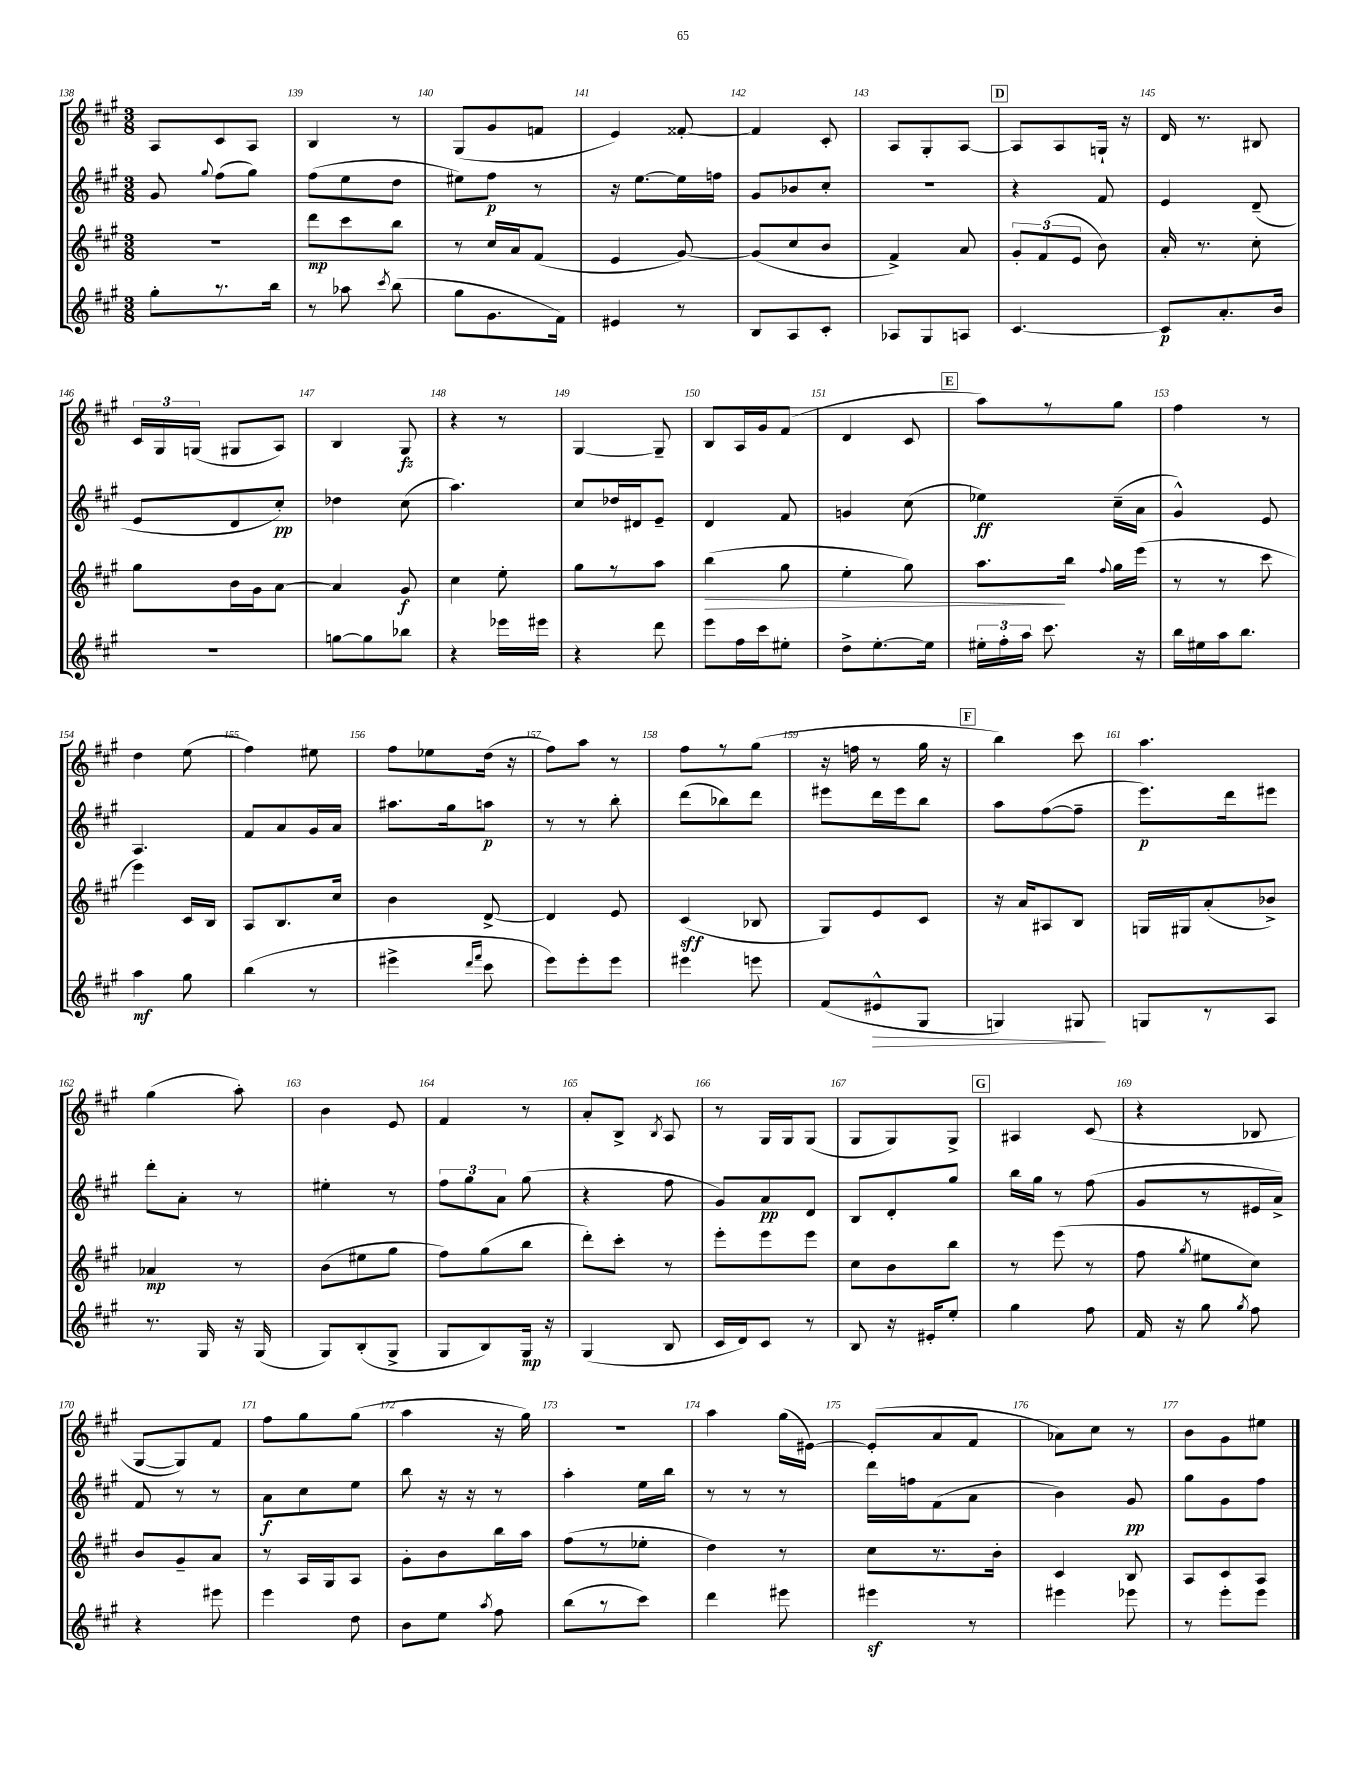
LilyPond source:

<<
\new StaffGroup <<
\new Staff = "s0" {
    \clef treble \key a \major \numericTimeSignature \time 3/8
    \autoBeamOff a8[ cis'8 a8] |
    b4 r8 |
    gis8[( gis'8 f'8] |
    e'4) fisis'8~-. |
    fisis'4 cis'8-. |
    a8[ gis8-. a8]~ |
    \mark \markup { \box "D" } a8[ a8 g16]-! r16 |
    d'16 r8. bis8 |
    \tuplet 3/2 { cis'16[ gis16 g16]( } gis8[ a8]) |
    b4 gis8\fz |
    r4 r8 |
    gis4~ gis8-- |
    b8[ a16 gis'16 fis'8]( |
    d'4 cis'8 |
    \mark \markup { \box "E" } a''8[) r8 gis''8] |
    fis''4 r8 |
    d''4 e''8( |
    fis''4) eis''8 |
    fis''8[ ees''8 d''16]( r16 |
    fis''8[) a''8] r8 |
    fis''8[ r8 gis''8]( |
    r16 f''16 r8 gis''16 r16 |
    \mark \markup { \box "F" } b''4) cis'''8 |
    a''4. |
    gis''4( a''8-.) |
    b'4 e'8 |
    fis'4 r8 |
    a'8[-. b8]-> \acciaccatura { b8 } a8 |
    r8 gis16[ gis16 gis8]( |
    gis8[ gis8) gis8]-> |
    \mark \markup { \box "G" } ais4 cis'8( |
    r4 bes8 |
    gis8[~ gis8) fis'8] |
    fis''8[ gis''8 gis''8]( |
    a''4 r16 gis''16) |
    R4. |
    a''4 gis''16[( eis'16]~) |
    eis'8[-.( a'8 fis'8] |
    aes'8[) cis''8] r8 |
    b'8[ gis'8 eis''8] \bar "|." |
}
\new Staff = "s1" {
    \clef treble \key a \major \numericTimeSignature \time 3/8
    \autoBeamOff gis'8 \appoggiatura { gis''8 } fis''8[( gis''8]) |
    fis''8[( e''8 d''8] |
    eis''8[) fis''8]\p r8 |
    r16 e''8.[~ e''16 f''16] |
    gis'8[ bes'8 cis''8]-. |
    R4. |
    \mark \markup { \box "D" } r4 fis'8 |
    e'4 d'8--( |
    e'8[ d'8 cis''8]-.\pp) |
    des''4 cis''8( |
    a''4.) |
    cis''8[ des''16 dis'16 e'8]-- |
    d'4 fis'8 |
    g'4 cis''8( |
    \mark \markup { \box "E" } ees''4\ff) cis''16[--( a'16] |
    gis'4-^) e'8 |
    a4. |
    fis'8[ a'8 gis'16 a'16] |
    ais''8.[ gis''16 a''8]\p |
    r8 r8 b''8-. |
    d'''8[( bes''8) d'''8] |
    eis'''8[ d'''16 eis'''16 b''8] |
    \mark \markup { \box "F" } a''8[ fis''8~( fis''8]-- |
    e'''8.[\p) d'''16 eis'''8] |
    d'''8[-. a'8]-. r8 |
    eis''4-. r8 |
    \tuplet 3/2 { fis''8[ gis''8 a'8] } gis''8( |
    r4 fis''8 |
    gis'8[) a'8\pp d'8] |
    b8[ d'8-. gis''8] |
    \mark \markup { \box "G" } b''16[ gis''16] r8 fis''8( |
    gis'8[ r8 eis'16 a'16]->) |
    fis'8 r8 r8 |
    a'8[\f cis''8 e''8] |
    b''8 r16 r16 r8 |
    a''4-. e''16[ b''16] |
    r8 r8 r8 |
    d'''16[ f''16 fis'8( a'8] |
    b'4) gis'8\pp |
    gis''8[ gis'8 fis''8] \bar "|." |
}
\new Staff = "s2" {
    \clef treble \key a \major \numericTimeSignature \time 3/8
    \autoBeamOff R4. |
    d'''8[\mp cis'''8 b''8] |
    r8 cis''16[ a'16 fis'8]( |
    e'4 gis'8~) |
    gis'8[( cis''8 b'8] |
    fis'4->) a'8 |
    \mark \markup { \box "D" } \tuplet 3/2 { gis'8[-. fis'8( e'8] } b'8) |
    a'16-. r8. cis''8-. |
    gis''8[ b'16 gis'16 a'8]~ |
    a'4 gis'8\f |
    cis''4 e''8-. |
    gis''8[ r8 a''8] |
    b''4\>( gis''8 |
    e''4-. gis''8) |
    \mark \markup { \box "E" } a''8.[\! b''16] \appoggiatura { fis''8 } gis''16[ e'''16]( |
    r8 r8 cis'''8 |
    e'''4) cis'16[ b16] |
    a8[ b8. cis''16] |
    b'4 d'8~-> |
    d'4 e'8 |
    cis'4\sff( bes8 |
    gis8[) e'8 cis'8] |
    \mark \markup { \box "F" } r16 a'16[ ais8 b8] |
    g16[ gis16 a'8-.( bes'8]->) |
    aes'4\mp r8 |
    b'8[( eis''8 gis''8] |
    fis''8[) gis''8( b''8] |
    d'''8[-.) cis'''8]-. r8 |
    e'''8[-. e'''8 e'''8] |
    cis''8[ b'8 b''8] |
    \mark \markup { \box "G" } r8 e'''8( r8 |
    fis''8 \acciaccatura { gis''8 } eis''8[ cis''8]) |
    b'8[ gis'8-- a'8] |
    r8 a16[ gis16 a8] |
    gis'8[-. b'8 b''16 a''16] |
    fis''8[( r8 ees''8]-. |
    d''4) r8 |
    cis''8[ r8. b'16]-. |
    cis'4 b8 |
    a8[ cis'8 a8] \bar "|." |
}
\new Staff = "s3" {
    \clef treble \key a \major \numericTimeSignature \time 3/8
    \autoBeamOff gis''8[-. r8. b''16] |
    r8 aes''8 \acciaccatura { cis'''8 } b''8( |
    gis''8[ gis'8. fis'16]) |
    eis'4 r8 |
    b8[ a8 cis'8]-. |
    aes8[ gis8 a8] |
    \mark \markup { \box "D" } cis'4.~ |
    cis'8[\p a'8.-. b'16] |
    R4. |
    g''8[~ g''8 bes''8] |
    r4 ees'''16[ eis'''16] |
    r4 d'''8 |
    e'''8[ fis''16 cis'''16 eis''8]-. |
    d''8[-> e''8.~-. e''16] |
    \mark \markup { \box "E" } \tuplet 3/2 { eis''16[-. fis''16-. a''16] } cis'''8. r16 |
    b''16[ eis''16 a''16 b''8.] |
    a''4\mf gis''8 |
    b''4( r8 |
    eis'''4-> \grace { d'''16[ fis'''16] } cis'''8 |
    e'''8[) e'''8-. e'''8] |
    eis'''4 e'''8 |
    fis'8[( eis'8-^\> gis8] |
    \mark \markup { \box "F" } g4) gis8\! |
    g8[ r8 a8] |
    r8. gis16 r16 gis16( |
    gis8[) b8-.( gis8]-> |
    gis8[ b8) gis16]\mp r16 |
    gis4( b8 |
    cis'16[ d'16) cis'8] r8 |
    b8 r16 eis'16[-. e''8]-. |
    \mark \markup { \box "G" } gis''4 fis''8 |
    fis'16 r16 gis''8 \acciaccatura { gis''8 } fis''8 |
    r4 eis'''8 |
    e'''4 d''8 |
    b'8[ e''8] \acciaccatura { a''8 } fis''8 |
    b''8[( r8 cis'''8]) |
    d'''4 eis'''8 |
    eis'''4\sf r8 |
    eis'''4 ees'''8 |
    r8 e'''8[-. e'''8] \bar "|." |
}
>>
>>
\layout { \context { \Score currentBarNumber = #138 \override BarNumber.break-visibility = ##(#f #t #t) barNumberVisibility = #all-bar-numbers-visible } }
